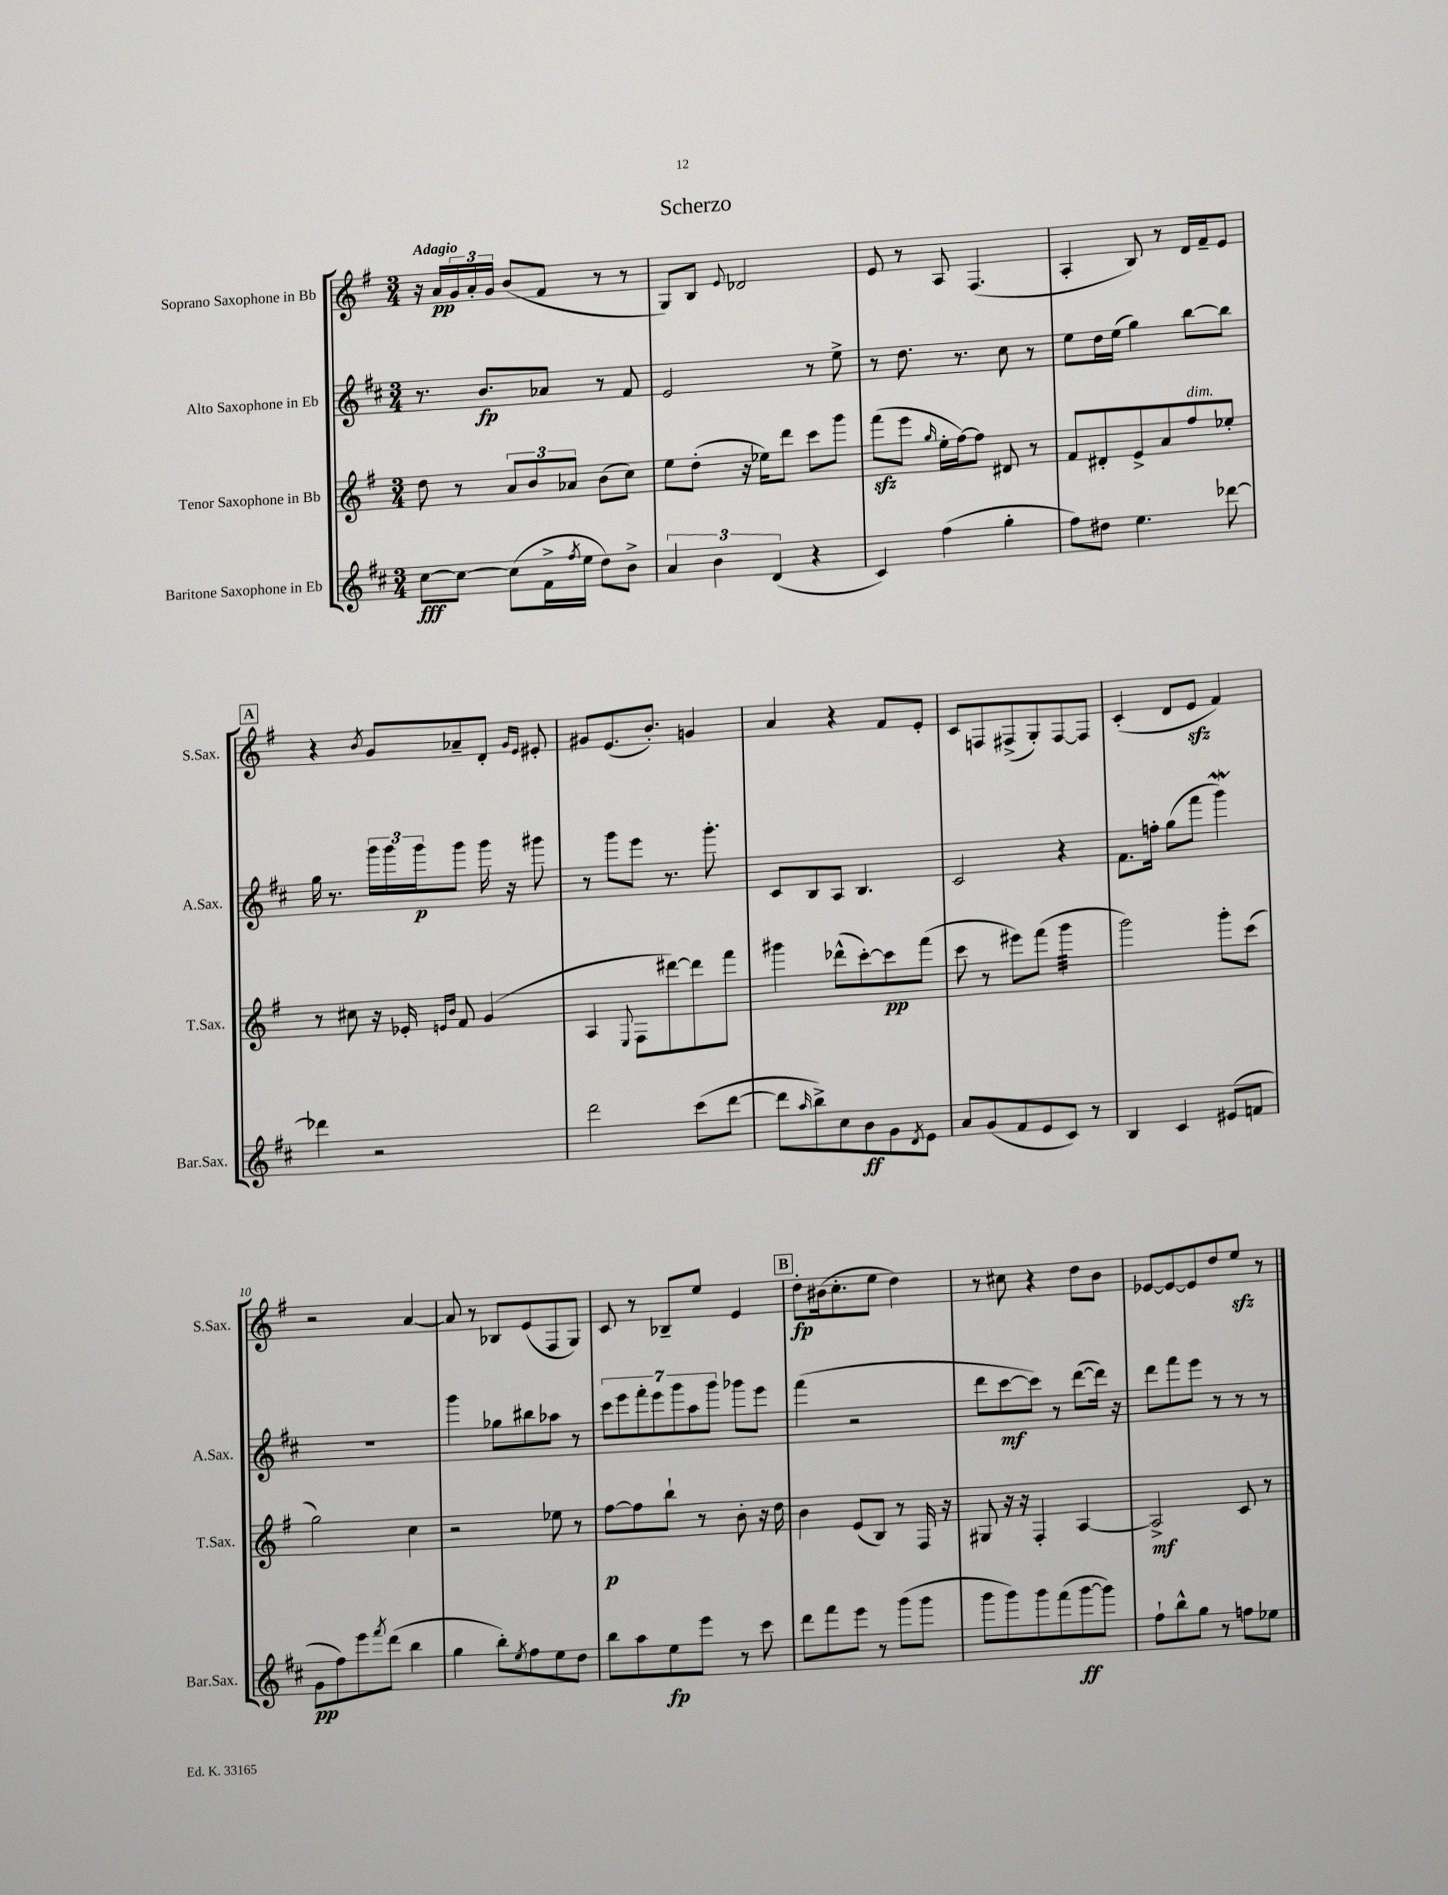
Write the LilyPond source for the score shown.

\header { title = "Scherzo" }
<<
\new StaffGroup <<
\new Staff = "s0" \with { instrumentName = "Soprano Saxophone in Bb" shortInstrumentName = "S.Sax." } {
    \clef treble \key g \major \numericTimeSignature \time 3/4 \tempo "Adagio"
    r16 a'16\pp \tuplet 3/2 { g'16 a'16-. g'16 } b'8( fis'8 r8 r8 |
    g8) b8 \appoggiatura { e'8 } des'2 |
    e'8 r8 a8 fis4.( |
    a4-. b8) r8 d'16 fis'16-- e'8 |
    \mark \markup { \box "A" } r4 \acciaccatura { b'8 } g'8 aes'8-- d'8-. \grace { g'16 e'16 } eis'8-. |
    gis'8 e'8.( b'8.-.) g'4 |
    a'4 r4 fis'8 e'8-. |
    c'8 f8 fis8->( g8-.) fis8~ fis8 |
    c'4-.( d'8 e'8\sfz fis'4) |
    r2 a'4~ |
    a'8 r8 bes8 e'8( fis8 g8) |
    c'8 r8 bes8-- e''8 e'4 |
    \mark \markup { \box "B" } d''8-.\fp bis'16( c''8.-. e''8 d''4) |
    r8 cis''8 r4 d''8 b'8 |
    ees'8~ ees'8~ ees'8 d''8 e''8\sfz r8 \bar "|." |
}
\new Staff = "s1" \with { instrumentName = "Alto Saxophone in Eb" shortInstrumentName = "A.Sax." } {
    \clef treble \key d \major \numericTimeSignature \time 3/4
    r8. b'8.\fp aes'8 r8 fis'8 |
    e'2 r8 e''8-> |
    r8 d''8. r8. cis''8 r8 |
    e''8 d''16 e''16( g''4) b''8~ b''8 |
    \mark \markup { \box "A" } g''16 r8. \tuplet 3/2 { g'''16 g'''16 g'''16\p } g'''8 g'''16 r16 gis'''8 |
    r8 g'''8 e'''8 r8. g'''8.-. |
    cis'8 b8 a8 b4. |
    cis'2 r4 |
    fis'8. f''16-. g''8( fis'''8 g'''4\mordent) |
    R2. |
    g'''4 ges''8 bis''8 aes''8 r8 |
    \tuplet 7/4 { cis'''8 e'''8 fis'''8-. e'''8 g'''8 a''8 g'''8 } ges'''8 e'''8 |
    \mark \markup { \box "B" } fis'''4( r2 |
    d'''8 cis'''8~\mf cis'''8) r8 d'''8~( d'''16) r16 |
    d'''8 fis'''8 e'''8 r8 r8 r8 \bar "|." |
}
\new Staff = "s2" \with { instrumentName = "Tenor Saxophone in Bb" shortInstrumentName = "T.Sax." } {
    \clef treble \key g \major \numericTimeSignature \time 3/4
    d''8 r8 \tuplet 3/2 { a'8 b'8 aes'8 } b'8( c''8) |
    e''8 d''8-.( r16 ees''16) d'''8 c'''8 g'''8 |
    fis'''8\sfz( e'''8 \grace { g''16 } e''16-. fis''16~) fis''8 dis'8 r8 |
    fis'8 dis'8-. e'8-> a'8 fis''8^\markup { \italic "dim." } ees''8-. |
    \mark \markup { \box "A" } r8 cis''8 r16 ees'16-. \grace { e'16 b'16 } fis'8 g'4( |
    a4 \appoggiatura { e8 } fis8 dis'''8~) dis'''8 fis'''8 |
    gis'''4 des'''8-^( c'''8~-.) c'''8\pp fis'''8( |
    c'''8 r8 eis'''8) fis'''8( g'''4:32 |
    g'''2) g'''8-. c'''8( |
    g''2) c''4 |
    r2 ees''8 r8 |
    fis''8~\p fis''8 b''8-! r8 b'8-. r16 d''16 |
    \mark \markup { \box "B" } b'4 e'8( b8) r8 fis16 r16 |
    gis8 r16 r16 fis4-. a4~ |
    a2->\mf c'8 r8 \bar "|." |
}
\new Staff = "s3" \with { instrumentName = "Baritone Saxophone in Eb" shortInstrumentName = "Bar.Sax." } {
    \clef treble \key d \major \numericTimeSignature \time 3/4
    cis''8~\fff cis''8~ cis''8( fis'16-> \acciaccatura { fis''8 } e''16 d''8) b'8-> |
    \tuplet 3/2 { a'4 b'4 d'4( } r4 |
    cis'4) fis''4( g''4-. |
    fis''8) dis''8 e''4. des'''8~ |
    \mark \markup { \box "A" } des'''4 r2 |
    d'''2 cis'''8( d'''8~ |
    d'''8 \grace { a''16 } b''8->) cis''8 b'8\ff g'8 \acciaccatura { d'8 } e'8 |
    a'8 g'8( fis'8 e'8 cis'8) r8 |
    b4 cis'4 eis'8( f'8 |
    g'8\pp fis''8) e'''8 \acciaccatura { fis'''8 } d'''8( b''4 |
    g''4 b''8-.) \acciaccatura { e''8 } fis''8 e''8 d''8 |
    b''8 a''8 e''8\fp e'''8 r8 cis'''8 |
    \mark \markup { \box "B" } d'''8 fis'''8 e'''8 r8 g'''8( g'''8 |
    g'''8 g'''8) g'''8 fis'''8( g'''8~\ff g'''8) |
    fis''8-! b''8-^ g''8 r8 f''8 ees''8 \bar "|." |
}
>>
>>
